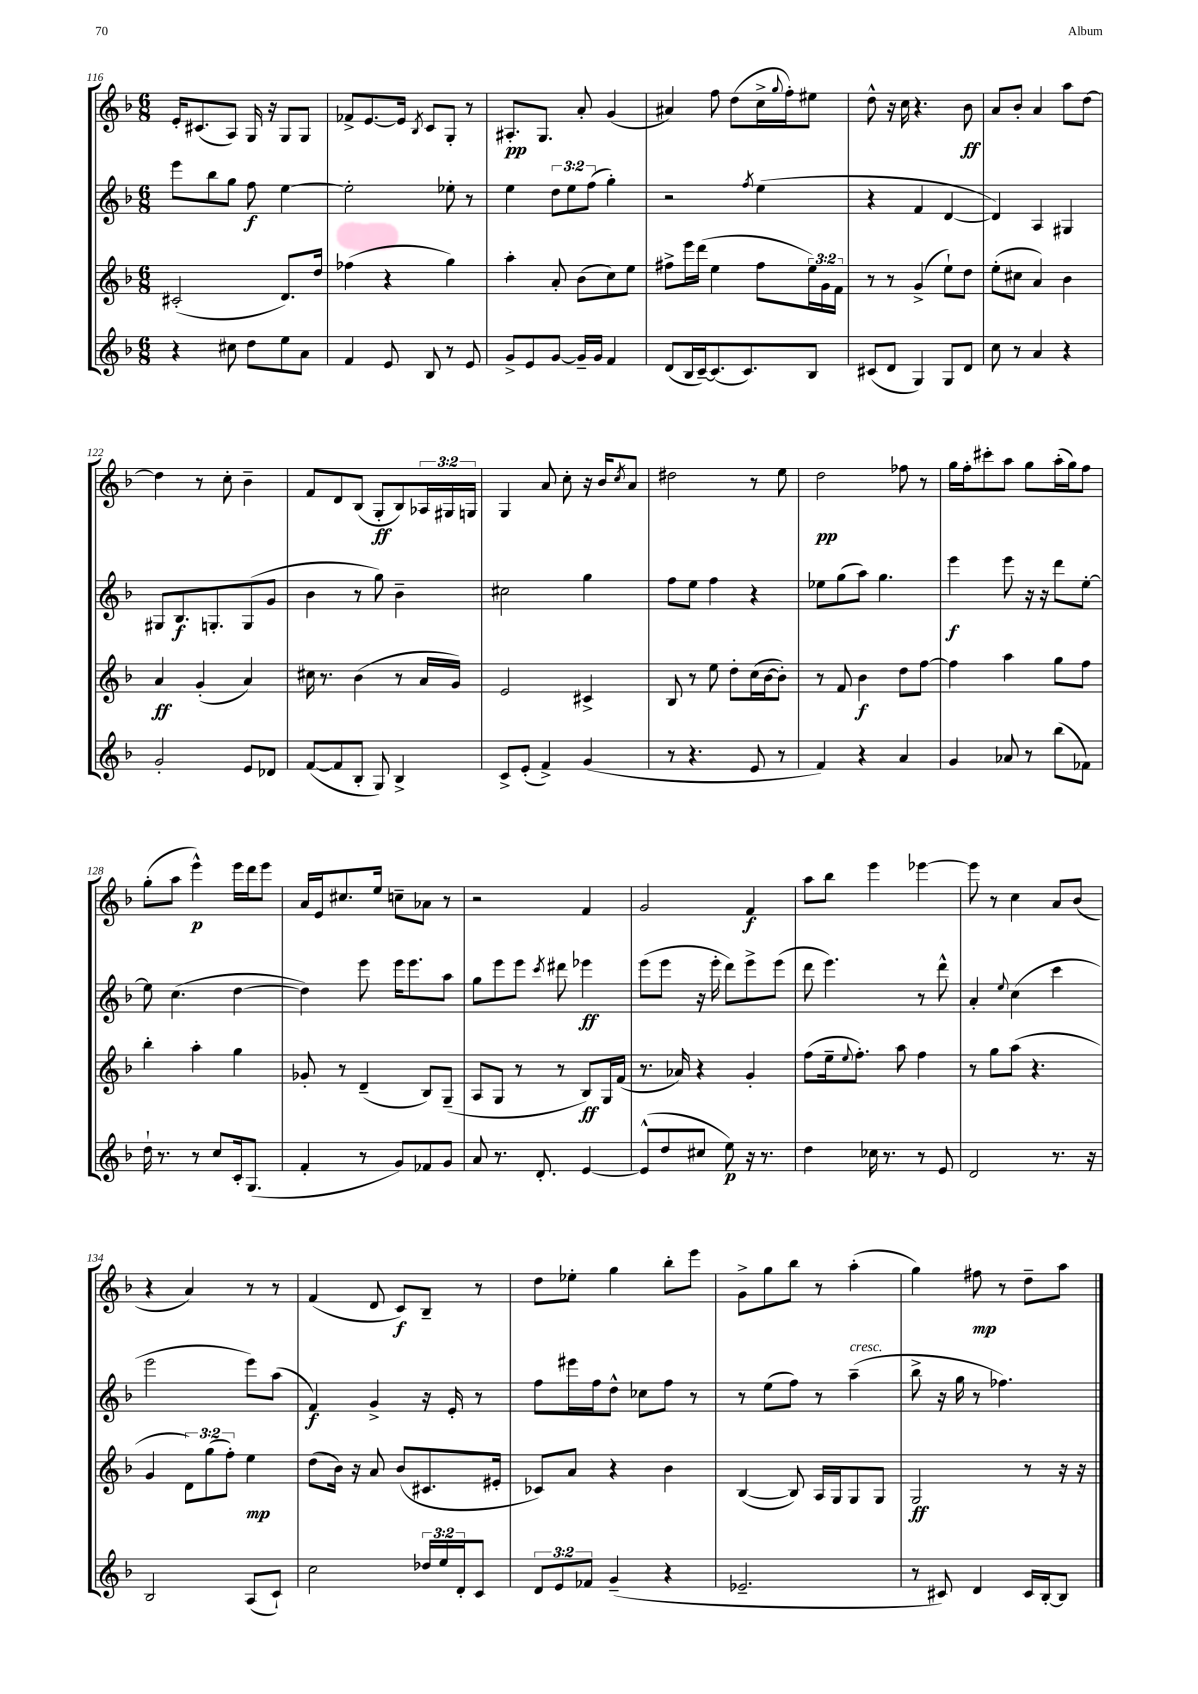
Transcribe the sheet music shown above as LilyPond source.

<<
\new StaffGroup <<
\new Staff = "s0" {
    \clef treble \key f \major \numericTimeSignature \time 6/8 \override Staff.TupletNumber.text = #tuplet-number::calc-fraction-text
    e'16-. cis'8.( a8) g16 r16 g8 g8 |
    fes'8-> e'8.~ e'16 \acciaccatura { bes8 } c'8 g8-. r8 |
    ais8.-.\pp g8. a'8-. g'4( |
    ais'4) f''8 d''8( c''16-> \appoggiatura { g''8 } f''16-.) eis''8 |
    d''8-^ r16 c''16 r4. bes'8\ff |
    a'8 bes'8-. a'4 a''8 d''8~ |
    d''4 r8 c''8-. bes'4-- |
    f'8 d'8 bes8( g8-.\ff bes8) \tuplet 3/2 { aes16 gis16 g16 } |
    g4 a'8 c''8-. r16 bes'16 \acciaccatura { c''8 } a'8 |
    dis''2 r8 e''8 |
    d''2\pp fes''8 r8 |
    g''16 f''16-. cis'''8-. a''8 g''8 a''16-.( g''16) f''8 |
    g''8-.( a''8 e'''4-^\p) e'''16 d'''16 e'''8 |
    a'16 e'16 cis''8. e''16 c''8-- aes'8 r8 |
    r2 f'4 |
    g'2 f'4\f |
    a''8 bes''8 e'''4 ees'''4~ |
    ees'''8 r8 c''4 a'8 bes'8( |
    r4 a'4) r8 r8 |
    f'4( d'8 c'8\f) bes8-- r8 |
    d''8 ees''8-. g''4 bes''8-. e'''8 |
    g'8-> g''8 bes''8 r8 a''4-.( |
    g''4) fis''8\mp r8 d''8-- a''8 \bar "|." |
}
\new Staff = "s1" {
    \clef treble \key f \major \numericTimeSignature \time 6/8 \override Staff.TupletNumber.text = #tuplet-number::calc-fraction-text
    e'''8 bes''8 g''8 f''8\f e''4~ |
    e''2-. ees''8-. r8 |
    e''4 \tuplet 3/2 { d''8 e''8 f''8( } g''4-.) |
    r2 \acciaccatura { f''8 } e''4( |
    r4 f'4 d'4~ |
    d'4) a4 gis4 |
    gis8 bes8.\f g8.-. g8( g'8 |
    bes'4 r8 g''8) bes'4-- |
    cis''2 g''4 |
    f''8 e''8 f''4 r4 |
    ees''8 g''8( a''8) g''4. |
    e'''4\f e'''8 r16 r16 d'''8 e''8~-. |
    e''8 c''4.( d''4~ |
    d''4) e'''8 e'''16 e'''8. a''8 |
    g''8 e'''8 e'''8 \acciaccatura { c'''8 } dis'''8 ees'''4\ff |
    e'''8( e'''8 r16 e'''16-. d'''8) e'''8-> e'''8( |
    d'''8 e'''4.) r8 d'''8-^ |
    a'4-. \appoggiatura { e''8 } c''4( c'''4 |
    e'''2 e'''8) a''8( |
    f'4\f) g'4-> r16 e'16-. r8 |
    f''8 eis'''16 f''16 d''8-^ ces''8 f''8 r8 |
    r8 e''8( f''8) r8 a''4--^\markup { \italic "cresc." }( |
    bes''8-> r16 g''16 r8 fes''4.) \bar "|." |
}
\new Staff = "s2" {
    \clef treble \key f \major \numericTimeSignature \time 6/8 \override Staff.TupletNumber.text = #tuplet-number::calc-fraction-text
    cis'2-.( d'8.) d''16 |
    fes''4( r4 g''4) |
    a''4-. a'8-. bes'8( c''8) e''8 |
    fis''8-> e'''16 d'''16( e''4 fis''8 \tuplet 3/2 { e''16) g'16 f'16 } |
    r8 r8 g'4->( e''8-!) d''8 |
    e''8-.( cis''8 a'4) bes'4 |
    a'4\ff g'4-.( a'4) |
    cis''16 r8. bes'4( r8 a'16 g'16) |
    e'2 cis'4-> |
    bes8 r8 e''8 d''8-. c''16( bes'16~ bes'8-.) |
    r8 f'8 bes'4\f d''8 f''8~ |
    f''4 a''4 g''8 f''8 |
    bes''4-. a''4-. g''4 |
    ges'8-. r8 d'4--( bes8) g8--( |
    a8 g8 r8 r8 bes8\ff) g16 f'16( |
    r8. aes'16) r4 g'4-. |
    f''8( e''16-- \appoggiatura { e''8 } f''8.-.) a''8 f''4 |
    r8 g''8 a''8( r4. |
    g'4 \tuplet 3/2 { d'8) g''8( f''8-.) } e''4\mp |
    d''8( bes'16) r16 a'8 bes'8( cis'8. eis'16-. |
    ces'8) a'8 r4 bes'4 |
    bes4~( bes8) a16 g16 g8 g8 |
    g2\ff r8 r16 r16 \bar "|." |
}
\new Staff = "s3" {
    \clef treble \key f \major \numericTimeSignature \time 6/8 \override Staff.TupletNumber.text = #tuplet-number::calc-fraction-text
    r4 cis''8 d''8 e''8 a'8 |
    f'4 e'8 bes8 r8 e'8 |
    g'8-> e'8 g'8~ g'16-- g'16 f'4 |
    d'8( bes16 c'16~--) c'8.( c'8.) bes8 |
    cis'8( d'8 g4) g8 d'8 |
    c''8 r8 a'4 r4 |
    g'2-. e'8 des'8 |
    f'8~( f'8 bes8-. g8) bes4-> |
    c'8-> e'8-.( f'4->) g'4( |
    r8 r4. e'8 r8 |
    f'4) r4 a'4 |
    g'4 aes'8 r8 bes''8( fes'8) |
    d''16-! r8. r8 c''8 c'16-. g8.( |
    f'4-. r8 g'8) fes'8 g'8 |
    a'8 r8. d'8.-. e'4~ |
    e'8-^( d''8 cis''8 e''8\p) r16 r8. |
    d''4 ces''16 r8. r8 e'8 |
    d'2 r8. r16 |
    bes2 a8( c'8-!) |
    c''2 \tuplet 3/2 { des''16 e''16 d'16-. } c'8 |
    \tuplet 3/2 { d'8 e'8 fes'8 } g'4--( r4 |
    ees'2.-- |
    r8 cis'8) d'4 cis'16 bes16~-. bes8 \bar "|." |
}
>>
>>
\layout { \context { \Score currentBarNumber = #116 } }
